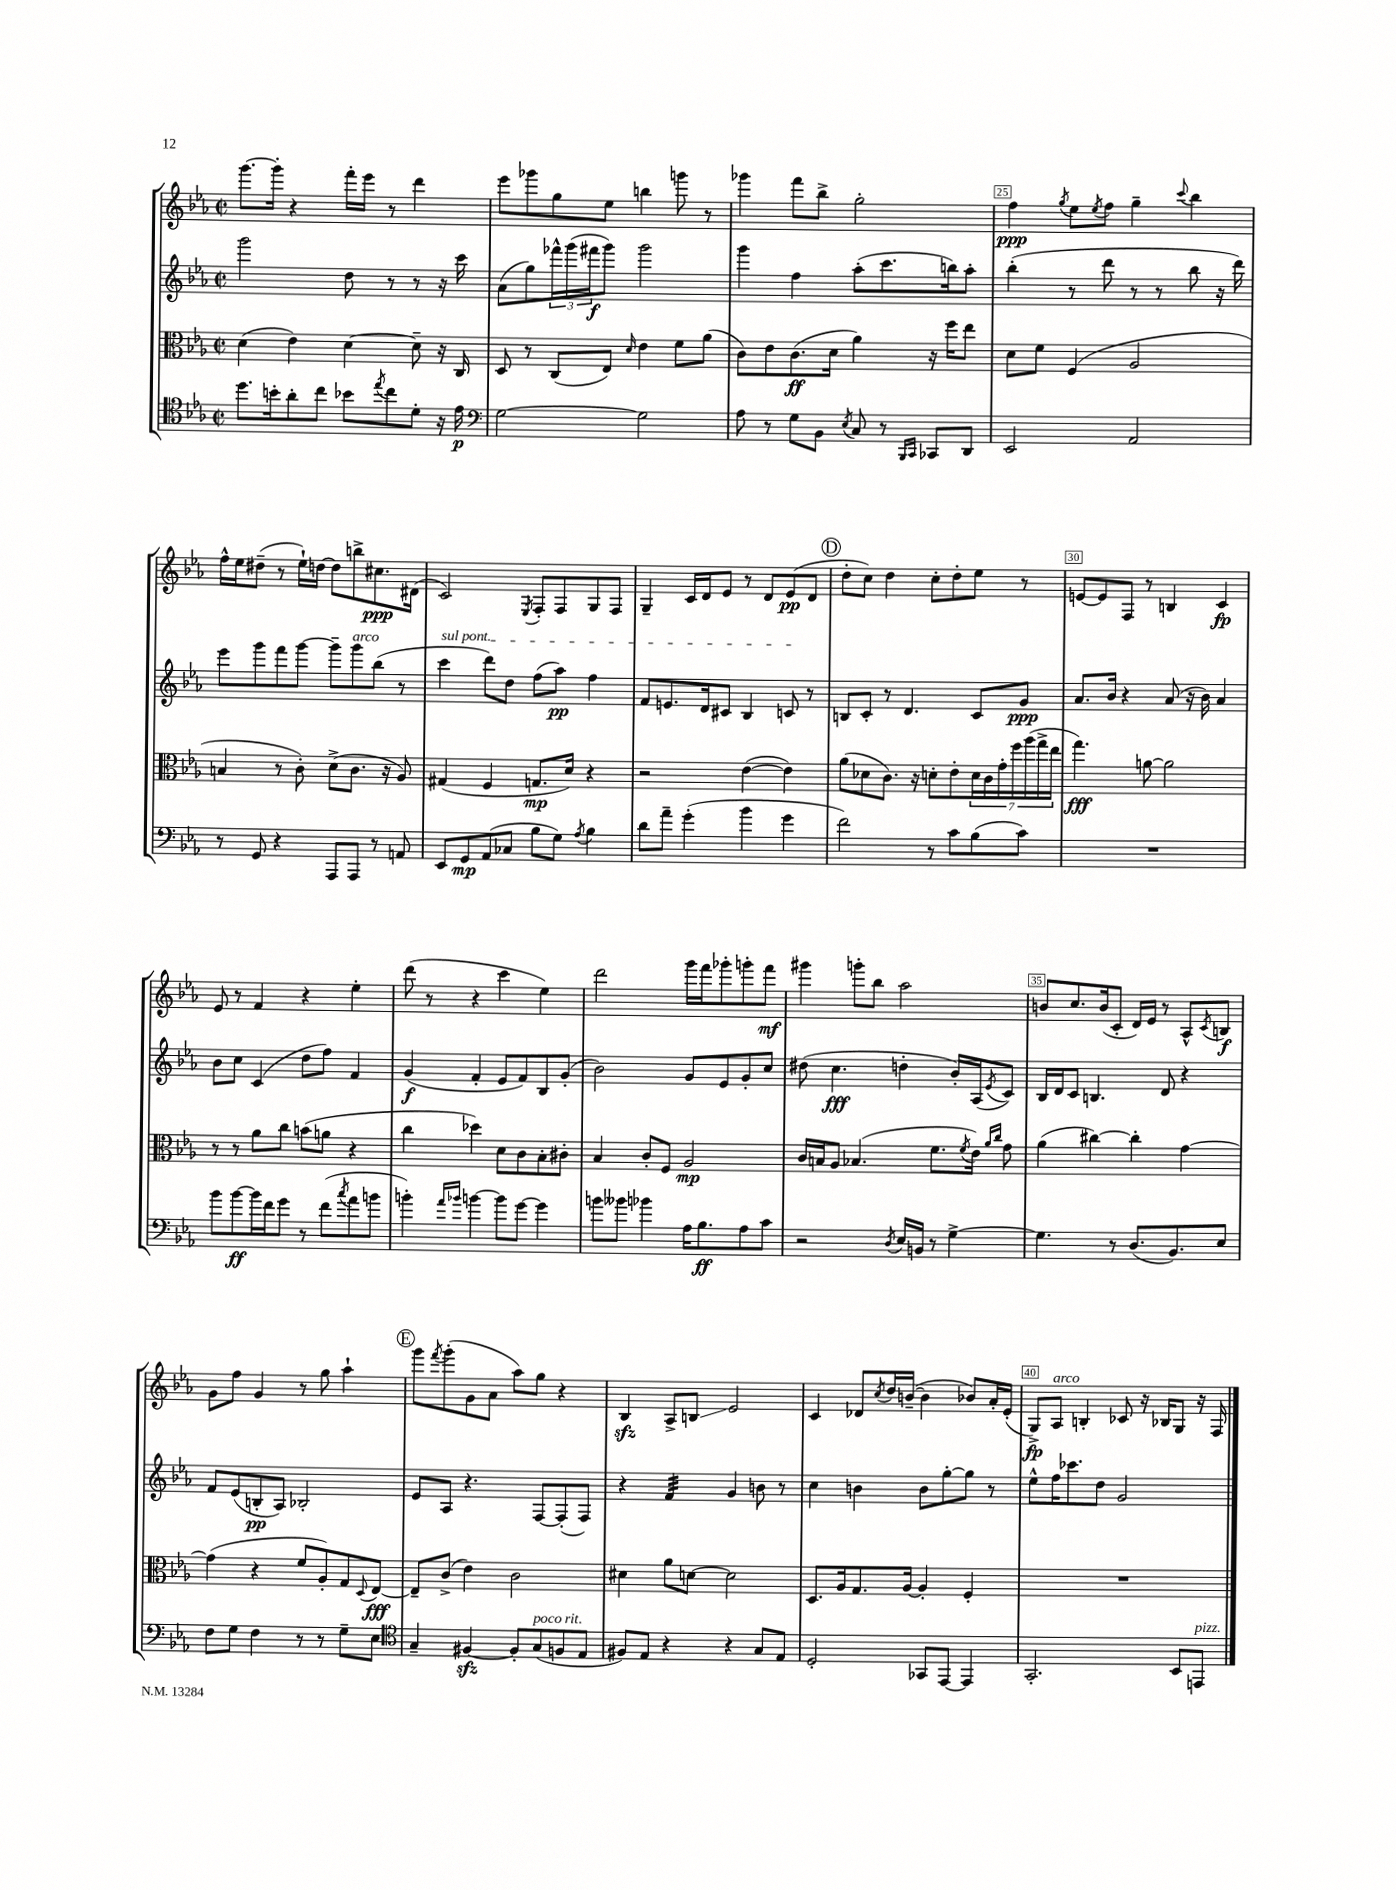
<<
\new StaffGroup <<
\new Staff = "s0" {
    \clef treble \key ees \major \defaultTimeSignature \time 2/2
    g'''8.~ g'''16-. r4 f'''16-. ees'''16 r8 d'''4 |
    ees'''8 ges'''8 g''8 ees''8 b''4 g'''8 r8 |
    ges'''4 f'''8 bes''8-> g''2-. |
    f''4\ppp \acciaccatura { g''8 } ees''8 \acciaccatura { ees''8 } f''8 g''4-- \appoggiatura { c'''8 } bes''4 |
    f''16-^ ees''16 dis''8--( r8 ees''16-!) d''16~ d''8 b''8-> cis''8.\ppp dis'16( |
    c'2) \acciaccatura { ees8 } f8-. f8 g8 f8 |
    g4-- c'16 d'16 ees'8 r8 d'8 ees'8\pp( d'8 |
    \mark \markup { \circle "D" } d''8-. c''8) d''4 c''8-. d''8-. ees''8 r8 |
    e'8~ e'8 f8 r8 b4 c'4\fp |
    ees'8 r8 f'4 r4 ees''4-. |
    d'''8( r8 r4 c'''4 ees''4) |
    d'''2 g'''16 f'''16 ges'''8-. g'''8-. f'''8\mf |
    gis'''4 g'''8-. bes''8 aes''2 |
    b'8 c''8. b'16( c'8-. d'16) ees'16 r8 aes8-^ \acciaccatura { c'8 } b8\f |
    g'8 f''8 g'4 r8 g''8 aes''4-! |
    \mark \markup { \circle "E" } g'''8 \acciaccatura { f'''8 } g'''8-.( g'8 aes'8 aes''8) g''8 r4 |
    bes4\sfz aes8-> b8\glissando ees'2 |
    c'4 des'8 \acciaccatura { c''8 } d''16 b'16~--( b'4 bes'8) aes'16-. ees'16-.( |
    g8->\fp) aes8^\markup { \italic "arco" } b4-. ces'8 r16 bes16 g8 r16 f16 \bar "|." |
}
\new Staff = "s1" {
    \clef treble \key ees \major \defaultTimeSignature \time 2/2
    g'''2 d''8 r8 r8 r16 c'''16 |
    aes'8( g''8) \tuplet 3/2 { fes'''16-^ g'''16( fis'''16\f } g'''8) g'''2 |
    g'''4 f''4 aes''8-.( c'''8. b''16) aes''8-. |
    bes''4-.( r8 d'''8 r8 r8 bes''8 r16 d'''16) |
    ees'''8 g'''8 f'''8 g'''8~ g'''8-- g'''8^\markup { \italic "arco" } bes''8( r8 |
    \once \override TextSpanner.bound-details.left.text = \markup { \italic "sul pont." } c'''4\startTextSpan d'''8) d''8 f''8( aes''8\pp) f''4 |
    f'8 e'8. d'16 cis'8 bes4 c'8\stopTextSpan r8 |
    \mark \markup { \circle "D" } b8 c'8-. r8 d'4. c'8 g'8\ppp |
    aes'8. bes'16 r4 aes'8( r16 bes'16) aes'4 |
    bes'8 c''8 c'4( d''8 f''8) f'4 |
    g'4\f( f'4-. ees'8 f'8) bes8 g'8-.( |
    bes'2) g'8 ees'8 g'8-. c''8 |
    dis''8( c''4.\fff d''4-. bes'16-.) aes16( \acciaccatura { ees'8 } c'8) |
    bes16 d'16 c'8 b4. d'8 r4 |
    f'8 ees'8( b8-.\pp aes8) bes2-. |
    \mark \markup { \circle "E" } ees'8 aes8 r4. f8~ f8-.( f8) |
    r4 f'4:32 g'4 b'8 r8 |
    c''4 b'4 b'8 g''8~-. g''8 r8 |
    ees''8-^ f''16 ces'''8. d''8 g'2 \bar "|." |
}
\new Staff = "s2" {
    \clef alto \key ees \major \defaultTimeSignature \time 2/2
    d'4( ees'4) d'4~ d'8-- r16 c16 |
    d8 r8 c8( ees8) \grace { d'16 } ees'4 f'8 aes'8( |
    c'8) ees'8 c'8.\ff( d'16 aes'4) r16 f''16 ees''8 |
    d'8 f'8 f4( aes2 |
    b4 r8 c'8-.) d'8->( c'8. r16 aes8) |
    gis4( f4 g8.\mp d'16) r4 |
    r2 ees'4~( ees'4) |
    \mark \markup { \circle "D" } aes'8( des'8 c'8.) r16 d'8-. ees'8-. \tuplet 7/4 { d'16 c'16 g'16-. f''16 aes''16( g''16-> ees''16 } |
    g''4.\fff) a'8~ a'2 |
    r8 r8 aes'8 c''8 b'8( a'8 r4 |
    c''4 des''4) d'8 c'8 bes8-. cis'8-. |
    bes4 c'8-. f8 aes2\mp |
    c'16 b16 aes8 bes4.( f'8. \acciaccatura { f'8 } ees'16) \grace { aes'16 c''16 } g'8 |
    aes'4( cis''4~) cis''4-. g'4~ |
    g'4( r4 f'8 aes8-.) g8 \appoggiatura { d8 } ees8~\fff |
    \mark \markup { \circle "E" } ees8-- c'8->( ees'4) c'2 |
    dis'4 aes'8 d'8~ d'2 |
    d8. aes16 g8. aes16~ aes4-. f4-. |
    R1 \bar "|." |
}
\new Staff = "s3" {
    \clef tenor \key ees \major \defaultTimeSignature \time 2/2
    d''8. b'16-. aes'8-. c''8 bes'8 \acciaccatura { ees''8 } c''8 d'8-. r16 ees'16\p |
    \clef bass g2~ g2 |
    aes8 r8 g8 bes,8 \acciaccatura { ees8 } c8 r8 \grace { bes,,16 c,16 } ces,8 d,8 |
    ees,2 aes,2 |
    r8 g,8 r4 aes,,8 aes,,8 r8 a,8 |
    ees,8 g,8\mp aes,8( ces8 bes8 g8) \acciaccatura { aes8 } bes4 |
    d'8 aes'8-- g'4-.( bes'4 g'4 |
    \mark \markup { \circle "D" } f'2) r8 c'8 bes8( c'8) |
    R1 |
    bes'8 bes'8~\ff bes'16 f'16 g'8 r8 f'8( \acciaccatura { c''8 } aes'8 b'8 |
    b'4-.) \grace { aes'16 bes'16 } b'4~ b'8 g'8~ g'4 |
    b'8 beses'8 bes'4 aes16 bes8.\ff aes8 c'8 |
    r2 \acciaccatura { d8 } ees16 b,16 r8 g4~-> |
    g4. r8 d8.( bes,8.) ees8 |
    f8 g8 f4 r8 r8 g8-- ees8 |
    \mark \markup { \circle "E" } \clef tenor g4-- fis4~\sfz fis8-. g8^\markup { \italic "poco rit." }( f8 ees8 |
    fis8) ees8 r4 r4 g8 ees8 |
    d2-. ges,8 ees,8~ ees,4 |
    g,2.-. bes,8 e,8^\markup { \italic "pizz." } \bar "|." |
}
>>
>>
\layout { \context { \Score currentBarNumber = #22 \override BarNumber.break-visibility = ##(#f #t #t) barNumberVisibility = #(every-nth-bar-number-visible 5) \override BarNumber.stencil = #(make-stencil-boxer 0.1 0.3 ly:text-interface::print) } }
